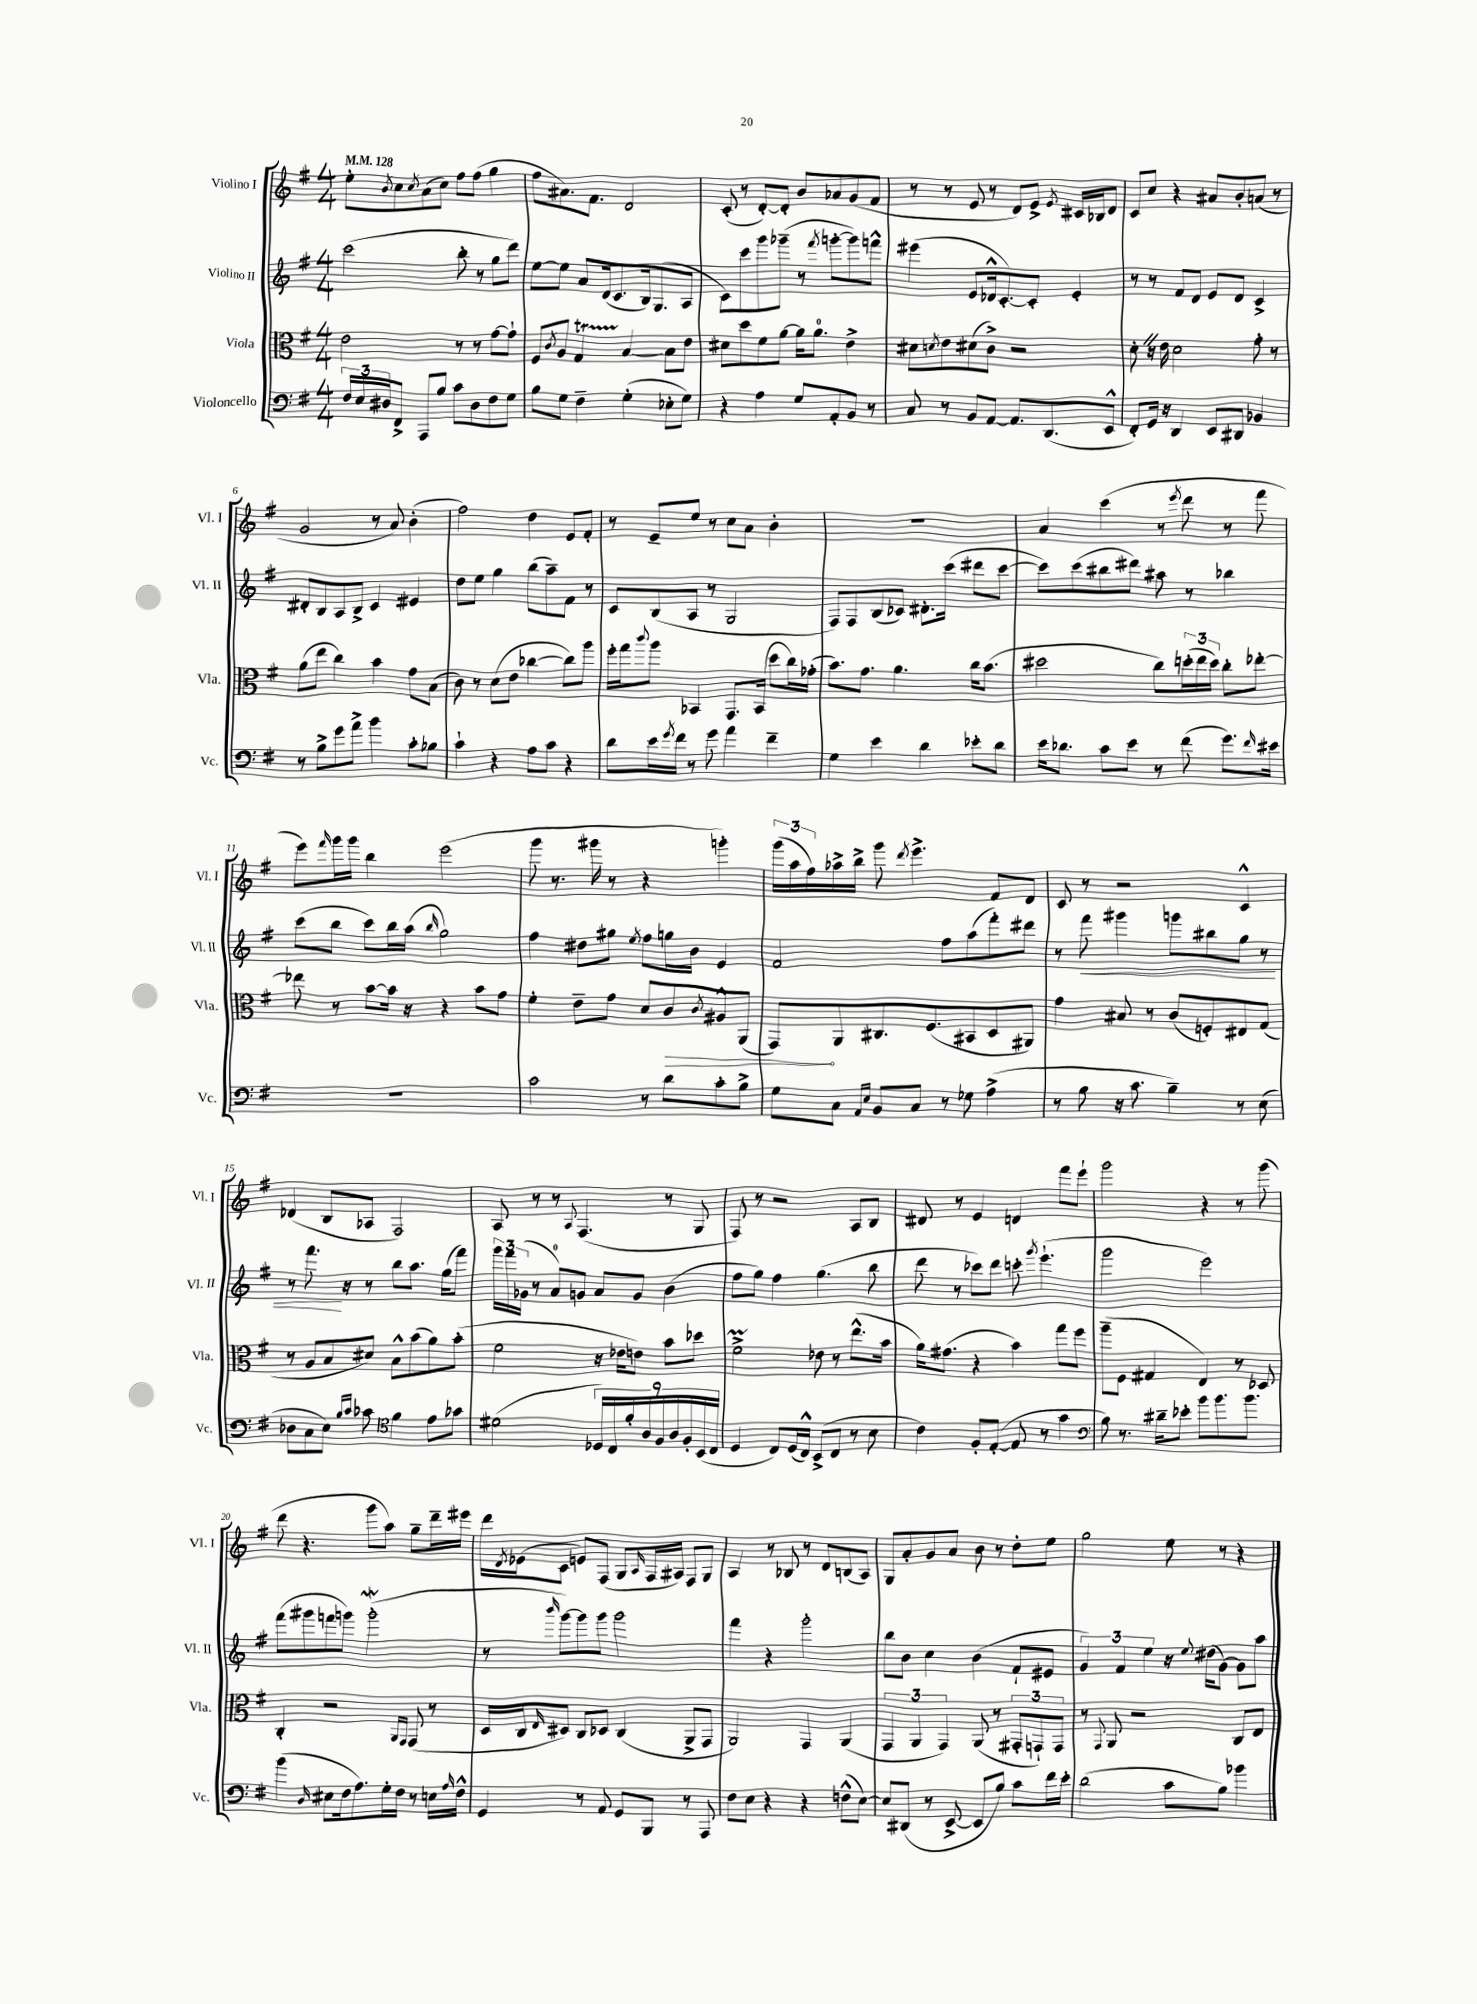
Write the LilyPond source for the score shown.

<<
\new StaffGroup <<
\new Staff = "s0" \with { instrumentName = "Violino I" shortInstrumentName = "Vl. I" } {
    \clef treble \key g \major \numericTimeSignature \time 4/4 \tempo 4 = 128
    e''8-. \acciaccatura { b'8 } c''8 \acciaccatura { c''8 } a'8( c''8) fis''8 fis''8( g''4 |
    fis''8 ais'8.) fis'8. d'2 |
    c'8-.( r8 d'8~-.) d'8-. b'8 aes'8 g'8( fis'8 |
    r8 r8 e'8 r8 d'8) e'8-> \acciaccatura { e'8 } cis'16 bes16 d'8 |
    c'8 c''8 r4 ais'8 b'8-. a'8( r8 |
    g'2 r8 a'8) b'4-.( |
    fis''2) d''4 e'8 fis'8-. |
    r8 e'8-- e''8 r8 c''8 a'8 b'4-. |
    R1 |
    a'4 c'''4( r8 \acciaccatura { e'''8 } d'''8 r8 fis'''8 |
    e'''8) \grace { fis'''16 } g'''16 g'''16 b''4 e'''2( |
    g'''8 r8. gis'''16 r8 r4 g'''4-.) |
    \tuplet 3/2 { g'''16( a''16 fis''16) } aes''16-> b''16-> g'''8 \acciaccatura { d'''8 } e'''4.-> fis'8 d'8 |
    c'8 r8 r2 c'4-^ |
    des'4( b8 aes8 fis2) |
    a8 r8 r8 \appoggiatura { a8 } fis4.( r8 g8 |
    fis8) r8 r2 a8 b8 |
    dis'8 r8 e'4 d'4 fis'''8 e'''8-! |
    g'''2 r4 r8 g'''8( |
    d'''8 r4. g'''8 a''8) g''8-- d'''16-- eis'''16 |
    d'''16 \acciaccatura { d'8 } ees'16( c'8 e'8) fis8( g8 \grace { a16 } fis16 ais16) fis8 g8 |
    a4 r8 bes8 r8 d'8 b8( a8) |
    g8 a'8-. g'8 a'8 b'8 r8 d''8-. e''8 |
    g''2 e''8 r8 r4 \bar "|." |
}
\new Staff = "s1" \with { instrumentName = "Violino II" shortInstrumentName = "Vl. II" } {
    \clef treble \key g \major \numericTimeSignature \time 4/4
    c'''2( b''8-. r8 g''8 d'''8) |
    e''8~ e''8 a'8 d'16( c'8. b16) g8.( a8 |
    c'8) c'''8 g'''8 ges'''8--( r8 \acciaccatura { fis'''8 } g'''8~-. g'''8) f'''8-^ |
    eis'''4( e'8 des'16-^ c'8.~-.) c'8-. e'4-. |
    r8 r8 fis'8 d'8 e'8 d'8 c'4-> |
    dis'8-. b8 a8 b8-> c'4 eis'4 |
    d''8 e''8 g''4 b''8( a''8--) fis'8 r8 |
    c'8 b8( a8 r8 g2 |
    fis8) fis8 b8( ces'8) dis'8.-. c'''16( dis'''8 c'''8~ |
    c'''8) c'''8( bis''8 dis'''8) ais''8 r8 bes''4 |
    c'''8( b''8 c'''8) b''16 a''16( \grace { b''16 } g''2) |
    fis''4 dis''8 gis''8 \acciaccatura { e''8 } fis''8 g''16 b'16 e'4 |
    fis'2 fis''8 a''8( fis'''8-.) dis'''8 |
    r8 fis'''8\< gis'''4 g'''8 bis''8 g''8 r8 |
    r8 fis'''8.\! r16 r8 b''8 a''8. g''16( fis'''8) |
    \tuplet 3/2 { g'''16 fis'''16 ges'16( } r8 a'8-0) g'8 a'8 g'8 b'4( |
    fis''8 g''8) fis''4 g''4.( b''8 |
    d'''8 r8 ces'''8) d'''8 c'''8-. \acciaccatura { g'''8 } e'''4.-!( |
    g'''2 e'''2) |
    fis'''8( gis'''8 f'''8 g'''8) g'''2-.\mordent( |
    r8 \grace { b'''16 } g'''8~) g'''8 g'''8 g'''2 |
    fis'''4 r4 g'''2-. |
    b''8 b'8 c''4 b'4( fis'8-! eis'8 |
    \tuplet 3/2 { g'4) fis'4 e''4 } r16 \appoggiatura { e''8 } dis''16( g'8~) g'8 a''8 \bar "|." |
}
\new Staff = "s2" \with { instrumentName = "Viola" shortInstrumentName = "Vla." } {
    \clef alto \key g \major \numericTimeSignature \time 4/4
    e'2 r8 r8 g'8~ g'8-! |
    fis8 \acciaccatura { c'8 } a8 g4\startTrillSpan b4~\stopTrillSpan b8 e'8 |
    dis'8 d''8 fis'8 a'8~ a'16 a'8.-0 e'4-> |
    dis'8 \acciaccatura { d'8 } e'8 dis'8( c'8->) r2 |
    d'8-. \once \override BreathingSign.text = \markup { \musicglyph "scripts.caesura.straight" } \breathe r16 e'16 d'2 g'8-. r8 |
    a'8( e''8 c''4) b'4 g'8 b8( |
    c'8) r8 d'8( e'8 ces''4~ ces''8) a''8 |
    fis''16-. g''16 \appoggiatura { c'''8 } a''8 bes,4 g,8. bes,16( d''8 c''16) ges'16-.( |
    b'8.) g'8. a'4. c''16 b'8.( |
    dis''2 c''8) \tuplet 3/2 { d''16-.( e''16 d''16) } c''8-. ees''8~-. |
    ees''8 r8 b'8~ b'16 r16 r4 b'8 g'8 |
    fis'4-. e'8-- g'8 d'8 \once \override Hairpin.circled-tip = ##t c'8\> \acciaccatura { c'8 } ais8-^ a,8( |
    g,8\!) a,8 cis8. fis8.( bis,8 d8 ais,8) |
    g'4 bis8 r8 c'8( f8-.) eis8 g8( |
    r8 a8 b8 dis'8) b8-^ b'8( a'8) b'8-.( |
    fis'2 r16 ees'16 e'8) b'8 des''8 |
    fis'2->\prall ees'8 r8 e''8.-^( b'16 |
    a'16) gis'8.( r4 b'4) g''8 fis''8 |
    a''8--( fis8 gis4 e4) r8 des8 |
    c4-. r2 \grace { a,16 g,16 } g,8( r8 |
    d16 c16 \grace { e16 } dis8) c8 des8 c4( a,8-> g,8 |
    a,2) g,4 a,4( |
    \tuplet 3/2 { g,4 a,4 g,4) } a,8( r8 \tuplet 3/2 { gis,8-. g,8-!) g,8 } |
    r8 \appoggiatura { g,8 } a,8 r2 c8 e8 \bar "|." |
}
\new Staff = "s3" \with { instrumentName = "Violoncello" shortInstrumentName = "Vc." } {
    \clef bass \key g \major \numericTimeSignature \time 4/4
    \tuplet 3/2 { fis16 e16 dis16 } fis,8-> a,,8 b8 c'8 dis8 fis8 g8 |
    b8 g8 fis4-- g4-.( ees8-. g8) |
    r4 a4 g8 a,8-. b,8 r8 |
    c8 r8 b,8 a,8~ a,8. d,8.( e,8-^ |
    fis,8-.) g,16 r16 d,4 e,8 dis,8 bes,4 |
    r8 b8-> g'8 a'8-> b'4 c'8-. bes8 |
    c'4-! r4 a8 c'8 r4 |
    d'8 e'16 \acciaccatura { g'8 } fis'16 r8 g'8 a'4 fis'4-- |
    g4 e'4 d'4 ees'8-. d'8 |
    e'16 des'8. c'8 e'8 r8 fis'8( g'8.) \grace { fis'16 } eis'16 |
    R1 |
    c'2 r8 d'8 c'8-. b8-> |
    g8 c8 \grace { a,16 e16 } b,8 c8 r8 ges8 a4->( |
    r8 b8 r16 c'8. b4--) r8 e8( |
    des8 c8 e8) \grace { b16 c'16 } ces'8 \clef tenor fis'4 e'8 ges'8 |
    dis'2( \tuplet 9/8 { des16) c16 fis'16-. a16 fis16 a16 fis16-. b,16( c16 } |
    d4 c8) d16( c16-^) b,8->( c8 r8 b8 |
    c'4) fis8-. e8~-.( e8 r8 g'4 |
    \clef bass b8) r8. dis'16-- ees'8-. b'8 b'8. b'8. |
    b'4( \grace { d16 } eis8 fis16 a8.) g16-. fis16 r8 e16 \grace { a16 } fis16-^ |
    g,4 r8 a,8 g,8 b,,8 r8 a,,8 |
    fis8 e8 r4 r4 f8-^( e8~) |
    e8 dis,8( r8 e,8~-> e,8 b8) c'8 fis'16 e'16-. |
    d'2( c'8 b8) bes'4 \bar "|." |
}
>>
>>
